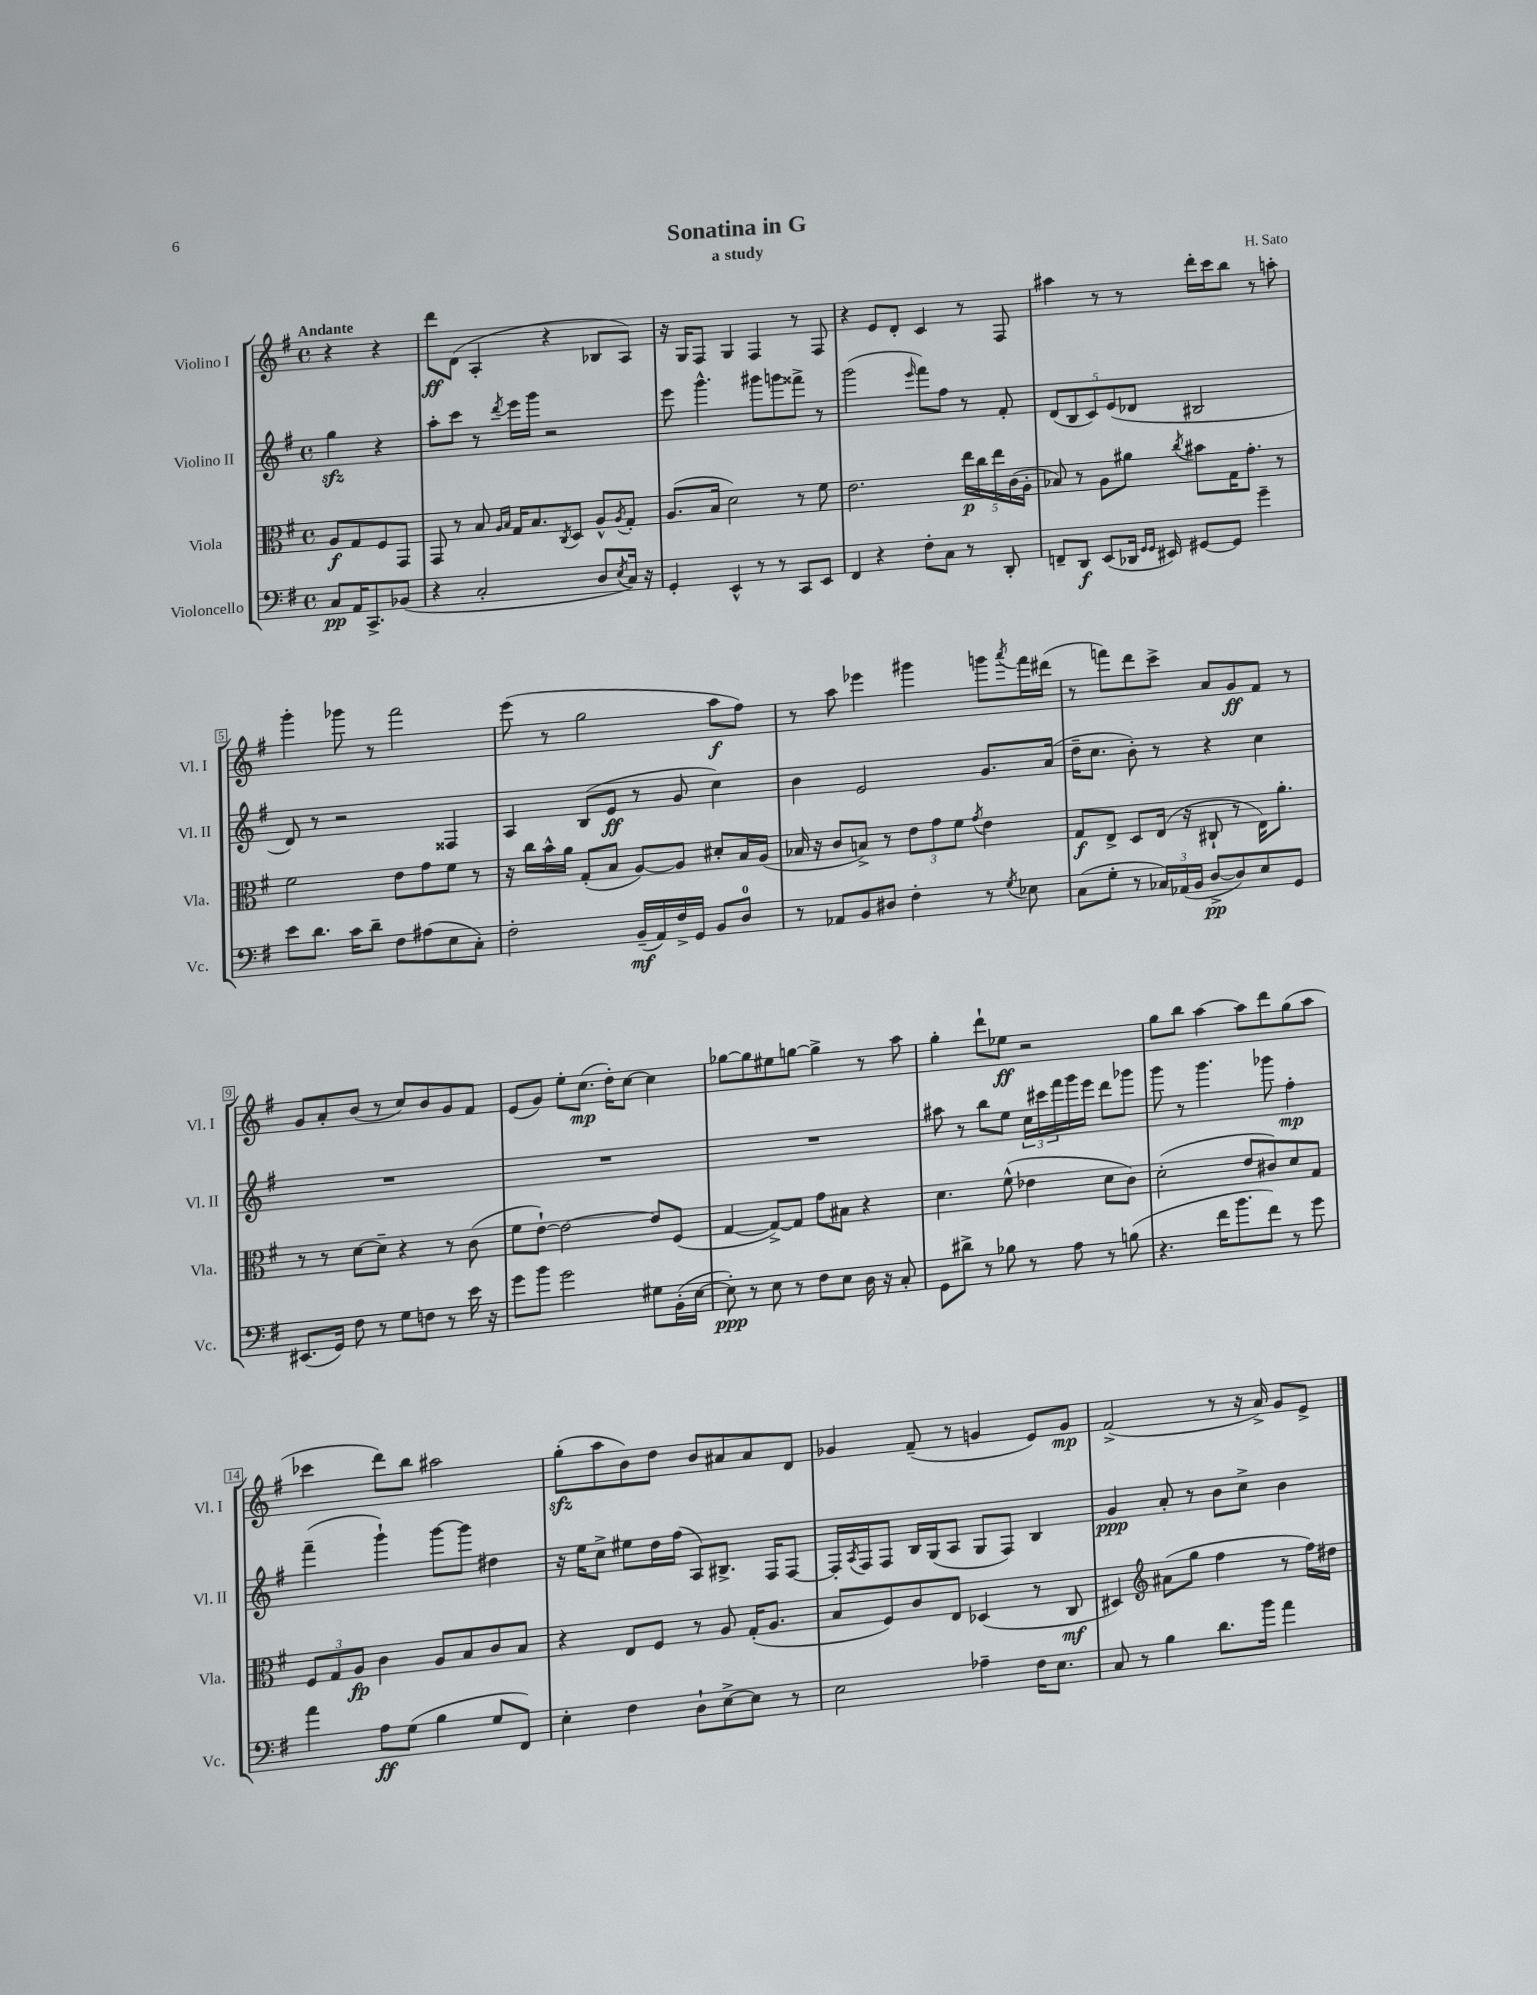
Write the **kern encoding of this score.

**kern	**kern	**kern	**kern
*staff4	*staff3	*staff2	*staff1
*clefF4	*clefC3	*clefG2	*clefG2
*k[f#]	*k[f#]	*k[f#]	*k[f#]
*M4/4	*M4/4	*M4/4	*M4/4
*met(c)	*met(c)	*met(c)	*met(c)
8C	8A	4gg	4r
16AA	8G	.	.
8.CC^	.	.	.
.	8F#	4r	4r
(8BB-	8GG	.	.
=	=	=	=
4r	8GG	8aa'	8ddd
.	8r	8ccc	(8d
2C'	8B	8r	4A'
.	16qqA	.	.
.	16qqB	8qddd	.
.	16G	16eee	.
.	8.B	16ggg	.
.	.	2r	4r
.	8qC	.	.
.	8D	.	.
8D	8A^^	.	8B-
8qE	8qA	.	.
16C)	8G'	.	8A)
16r	.	.	.
=	=	=	=
4GG'	(8.A	8eee	16r
.	.	.	16G
.	.	4.ggg^^	8F#
.	16B	.	.
4EE^^	2d)	.	4G
8r	.	8ggg#	4F#
8r	.	8ggg	.
8CC	8r	8fff##^	8r
8EE	8f#	8r	8F#
=	=	=	=
4FF#	2.e	(2ggg	4r
4r	.	.	8e
.	.	.	8d'
.	.	16qqeee	.
8F#'	.	8fff#)	4c
8C	.	8ff#	.
8r	20ee	8r	8r
.	20cc	.	.
.	20ee	.	.
8DD'	.	8f#'	8F#
.	(20c	.	.
.	20A'	.	.
=	=	=	=
8FF~	8B-)	(10d	4aa#
.	.	10B	.
8DD	8r	.	.
.	.	10c)	.
(8EE	8A	.	8r
.	.	(10e	.
16DD-	8a#	.	8r
.	.	10d-	.
16qqGG	.	.	.
16qqGG	.	.	.
16EE#)	.	.	.
.	8qcc	.	.
[8GG#	8b#	2B#	16ddd'
.	.	.	16ccc
8GG#]	16G	.	8bb
.	8.g'	.	.
4g~	.	.	8r
.	8r	.	8aa'
=	=	=	=
8e	2f#	8d)	4ggg'
8.d	.	8r	.
.	.	2r	8ggg-
16c	.	.	.
8d~	.	.	8r
8F#	8e	.	2fff#
(8A#	8g	.	.
8E	8f#	4F##	.
8C')	8r	.	.
=	=	=	=
2F#'	16r	4A	(8eee
.	16cc	.	.
.	16b^^	.	8r
.	16a	.	.
.	(8G'	(8B	2gg
.	8B	8e	.
(16BB~	[8A)	8r	.
16AA)	.	.	.
16F#^	8A]	8g	.
16GG	.	.	.
8BB	8d#'	4cc)	8aa
8D	16B	.	8ff#)
.	(16A	.	.
=	=	=	=
8r	16B-	4b	8r
.	16r	.	.
8AA-	8c	.	8aa
8BB	8B^)	2e	4eee-
8D#	8r	.	.
4F#'	12e	.	4ggg#
.	12g	.	.
.	12f#	.	.
.	8qg	.	.
8r	4e	8.g	8ggg
8qG	.	.	8qaaa
8E-	.	.	16fff#
.	.	(16a	(16ddd#
=	=	=	=
(8C	8G	16dd~	8r
.	.	8.cc	.
8G'	8E^	.	8fff)
8r	8D	8b')	8ddd
24C-)	(16E	8r	8ccc^
(24AA-	.	.	.
.	16r	.	.
24BB	.	.	.
[8D^	8C#`	4r	8a
8D])	8r	.	8g
8E	16E)	4cc	8f#
.	8.a'	.	.
8GG	.	.	8r
=	=	=	=
(8.EE#	8r	1r	8g
.	8r	.	8a'
16GG)	.	.	.
8F#	[8d	.	(8b
8r	8d~]	.	8r
8G	4r	.	8cc)
8F	.	.	8b
8r	8r	.	8g
16e	(8c	.	8f#
16r	.	.	.
=	=	=	=
8g	8f#	1r	(8e
8b	[8e`)	.	8g)
2g	2e_	.	8ee'
.	.	.	(8.cc
.	.	.	16dd')
.	.	.	[8cc
8G#	8e]	.	4cc]
(16BB'	(8F#	.	.
[16E	.	.	.
=	=	=	=
8E'])	[4G	1r	[8gg-
8r	.	.	8gg-]
8E	8G^_)	.	8ee#
8r	8G]	.	[8gg
8F#	8g	.	4gg^]
8E	8B#	.	.
16D	4r	.	8r
16r	.	.	.
8C'	.	.	8aa
=	=	=	=
8GG	4.d	8aa#	4gg'
8d#^	.	8r	.
8r	.	8bb	8ddd`
8B-	(8f#^^	8ee	8ee-
8r	4e-	24cc	2r
.	.	24ccc#	.
.	.	24fff#	.
8A	.	16ggg	.
.	.	16eee	.
8r	8d	8ddd	.
(8B	8c)	8ggg-	.
=	=	=	=
4.r	(2d'	8ggg	8gg
.	.	8r	8bb
.	.	4.ggg	[4aa
16f#	.	.	.
8.b	.	.	.
.	8e	.	8aa]
8f#)	8c#)	8ggg-	8ddd
8r	8d	4ff#'	(8gg
8g	8G	.	8aa
=	=	=	=
4a	12F#	(4fff#~	4ccc-
.	12G	.	.
.	12A	.	.
8A	4c	4ggg`)	8ddd)
(8G	.	.	8bb
4B	8A	[8ggg	2aa#
.	8B	8ggg]	.
8G	8c	4dd#	.
8FF#)	8B	.	.
=	=	=	=
4E'	4r	16r	(8gg'
.	.	16ee	.
.	.	8cc^	8aa
4F#	8E	8ee#	8b)
.	8F#	16dd	8dd
.	.	(16ff#	.
8D`	8r	8A)	8b
[8E^	8A	8.B#^	8a#
8E]	(16G'	.	8a#
.	8.A	16F#	.
8r	.	[8F#	8d
=	=	=	=
2E	8B	16F#']	4g-
.	.	8qA	.
.	.	16F#	.
.	8F#)	8F#	.
.	8c	16B	(8f#~
.	.	(16G	.
.	8E	8A	8r
4A-~	(4D-	8G	4g
.	.	8F#)	.
16F#	8r	4B	8e)
8.E	.	.	.
.	8C	.	8g
=	=	=	=
8C	4D#)	4g	(2f#^
8r	.	.	.
*	*clefG2	*	*
4B	(8a#	8a'	.
.	8gg	8r	.
8.d	4ff#	8b	8r
.	.	8cc^	16r
16b	.	.	16a^)
4a	8r	4b	8g
.	16ff#)	.	8e^
.	16dd#	.	.
==	==	==	==
*-	*-	*-	*-
